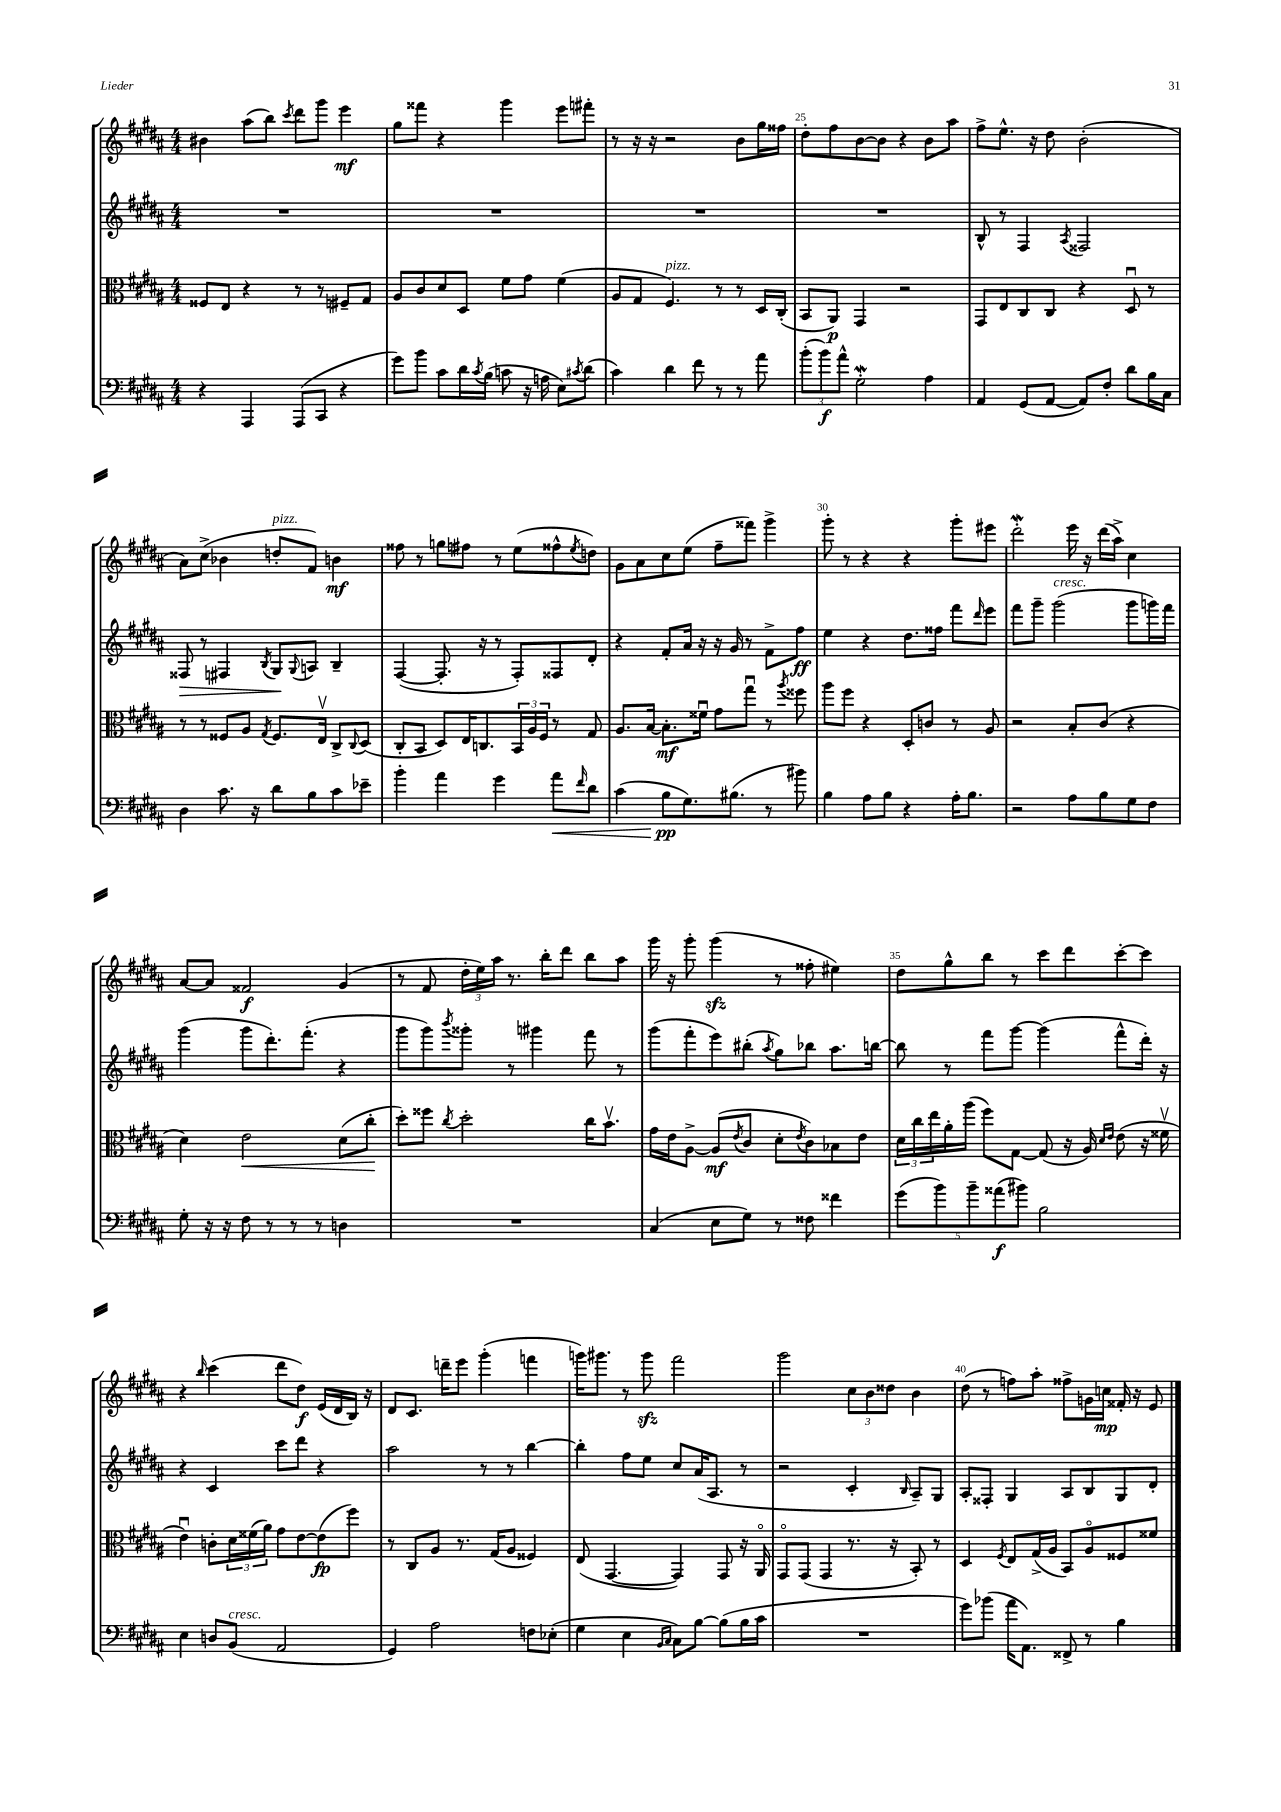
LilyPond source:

<<
\new StaffGroup <<
\new Staff = "s0" {
    \clef treble \key b \major \numericTimeSignature \time 4/4
    bis'4 ais''8( b''8) \acciaccatura { cis'''8 } dis'''8 gis'''8 e'''4\mf |
    gis''8 fisis'''8 r4 gis'''4 e'''8 fis'''8-. |
    r8 r16 r16 r2 b'8 gis''16 fisis''16 |
    dis''8-. fis''8 b'8~ b'8 r4 b'8 ais''8 |
    fis''8-> e''8.-^ r16 dis''8 b'2-.( |
    ais'8) cis''8->( bes'4 d''8-.^\markup { \italic "pizz." } fis'8) b'4\mf |
    fisis''8 r8 g''8 fis''8 r8 e''8( fisis''8-^ \acciaccatura { e''8 } d''8) |
    gis'8 ais'8 cis''8 e''8( fis''8-- fisis'''8) gis'''4-> |
    gis'''8-. r8 r4 r4 gis'''8-. eis'''8 |
    dis'''2-.\mordent e'''16 r16 dis'''16( ais''16->) cis''4 |
    ais'8~ ais'8 fisis'2\f gis'4( |
    r8 fis'8 \tuplet 3/2 { dis''16-. e''16) ais''16 } r8. b''16-. dis'''8 b''8 ais''8 |
    gis'''16 r16 gis'''8-. gis'''4\sfz( r8 fisis''8-. eis''4) |
    dis''8 gis''8-^ b''8 r8 cis'''8 dis'''8 cis'''8~-. cis'''8 |
    r4 \grace { b''16 } cis'''4( dis'''8 dis''8\f) e'16( dis'16 b16) r16 |
    dis'8 cis'8. d'''16-- e'''8 gis'''4-.( f'''4 |
    g'''16) gis'''8. r8 gis'''8\sfz fis'''2 |
    gis'''2 \tuplet 3/2 { cis''8 b'8 disis''8 } b'4 |
    dis''8( r8 f''8) ais''8-. fisis''8-> g'16 c''16\mp fisis'16-. r16 e'8 \bar "|." |
}
\new Staff = "s1" {
    \clef treble \key b \major \numericTimeSignature \time 4/4
    R1 |
    R1 |
    R1 |
    R1 |
    b8-^ r8 fis4 \acciaccatura { ais8 } fisis2 |
    fisis8\> r8 fis4 \acciaccatura { b8 } gis8\! \appoggiatura { gis8 } a8 b4-- |
    fis4~( fis8.-. r16 r8 fis8-.) fisis8 dis'8-. |
    r4 fis'8-. ais'16 r16 r16 gis'16 r8 fis'8-> fis''8\ff |
    e''4 r4 dis''8. fisis''16 fis'''8 \grace { dis'''16 } e'''8 |
    fis'''8 gis'''8-- gis'''2^\markup { \italic "cresc." }( gis'''8 g'''16) fis'''16 |
    gis'''4( gis'''8 dis'''8.-.) fis'''8.-.( r4 |
    gis'''8 gis'''8) \acciaccatura { b'''8 } gisis'''8-. r8 gis'''4 fis'''8 r8 |
    gis'''8( fis'''8-. e'''8) bis''8-.( \acciaccatura { ais''8 } gis''8) bes''8 ais''8. b''16~ |
    b''8 r8 fis'''8 gis'''8~ gis'''4( fis'''8-^ dis'''16-.) r16 |
    r4 cis'4 cis'''8 dis'''8 r4 |
    ais''2 r8 r8 b''4~ |
    b''4-. fis''8 e''8 cis''8 ais'16( ais8. r8 |
    r2 cis'4-. \grace { b16 } ais8--) gis8 |
    ais8-. fisis8-. gis4 ais8 b8 gis8 dis'8-. \bar "|." |
}
\new Staff = "s2" {
    \clef alto \key b \major \numericTimeSignature \time 4/4
    fisis8 e8 r4 r8 r8 fis8-- gis8 |
    ais8 cis'8 dis'8 dis8 fis'8 gis'8 fis'4( |
    ais8 gis8 fis4.^\markup { \italic "pizz." }) r8 r8 dis16 cis16-.( |
    b,8 ais,8\p) gis,4 r2 |
    gis,8 e8 cis8 cis8 r4 dis8\downbow r8 |
    r8 r8 fisis8 ais8 \acciaccatura { gis8 } fisis8. e16\upbow cis8-> \appoggiatura { cis8 } dis8( |
    cis8-. b,8 dis8) e16 c8. \tuplet 3/2 { b,16 ais16 fis16 } r8 gis8 |
    ais8. b16~ b8.-.\mf fisis'16\downbow gis'8 gis''8\downbow r8 \acciaccatura { ais''8 } fisis''8 |
    ais''8 fis''8 r4 dis8-. c'8 r8 ais8 |
    r2 b8-. cis'8( r4 |
    dis'4) e'2\< dis'8( cis''8-.\! |
    dis''8-.) fisis''8 \acciaccatura { cis''8 } dis''2-. cis''16 b'8.\upbow |
    gis'16 e'16 ais8~-> ais8\mf( \acciaccatura { e'8 } cis'8 dis'8-. \acciaccatura { e'8 } cis'8) bes8 e'8 |
    \tuplet 3/2 { dis'16 cis''16 e''16 } ais'16-. ais''16( fis''8) gis8~ gis8( r16 ais16) \grace { dis'16 e'16 } e'8( r16 fisis'16\upbow |
    e'4\downbow) c'8-. \tuplet 3/2 { dis'16 fisis'16( ais'16) } gis'8 e'8~ e'8\fp( fis''8) |
    r8 cis8 ais8 r8. gis16( ais8 fisis4) |
    e8( gis,4.~ gis,4) gis,8 r16 ais,16\flageolet |
    gis,8\flageolet gis,8( gis,4 r8. r16 b,8-.) r8 |
    dis4 \acciaccatura { fis8 } e8 gis16->( ais16 b,8) ais8\flageolet fisis8 fisis'8 \bar "|." |
}
\new Staff = "s3" {
    \clef bass \key b \major \numericTimeSignature \time 4/4
    r4 ais,,4 ais,,8( cis,8 r4 |
    gis'8) b'8 cis'8 dis'16 \acciaccatura { cis'8 } b16( c'8 r16 a16 e8) \acciaccatura { cis'8 } dis'8( |
    cis'4) dis'4 fis'8 r8 r8 ais'8 |
    \tuplet 3/2 { b'8-.( b'8\f) ais'8-^ } gis2-.\mordent ais4 |
    ais,4 gis,8( ais,8~ ais,8) fis8-. dis'8 b16 cis16 |
    dis4 cis'8. r16 dis'8 b8 cis'8 ees'8-- |
    b'4-. ais'4 gis'4 ais'8\< \grace { fis'16 } dis'8 |
    cis'4( b8\pp\! gis8.) bis8.( r8 bis'8) |
    b4 ais8 b8 r4 ais16-. b8. |
    r2 ais8 b8 gis8 fis8 |
    gis8-. r16 r16 fis8 r8 r8 r8 d4 |
    R1 |
    cis4( e8 gis8) r8 fisis8 fisis'4 |
    \tuplet 5/4 { gis'8( b'8) b'8-- aisis'8\f( bis'8) } b2 |
    e4 d8 b,8^\markup { \italic "cresc." }( ais,2 |
    gis,4) ais2 f8 ees8-.( |
    gis4 e4 \grace { b,16 cis16 } cis8) b8~ b8( b16 cis'16 |
    R1 |
    gis'8) bes'8( ais'16 ais,8.) fisis,8-> r8 b4 \bar "|." |
}
>>
>>
\layout { \context { \Score currentBarNumber = #22 \override BarNumber.break-visibility = ##(#f #t #t) barNumberVisibility = #(every-nth-bar-number-visible 5) } }
